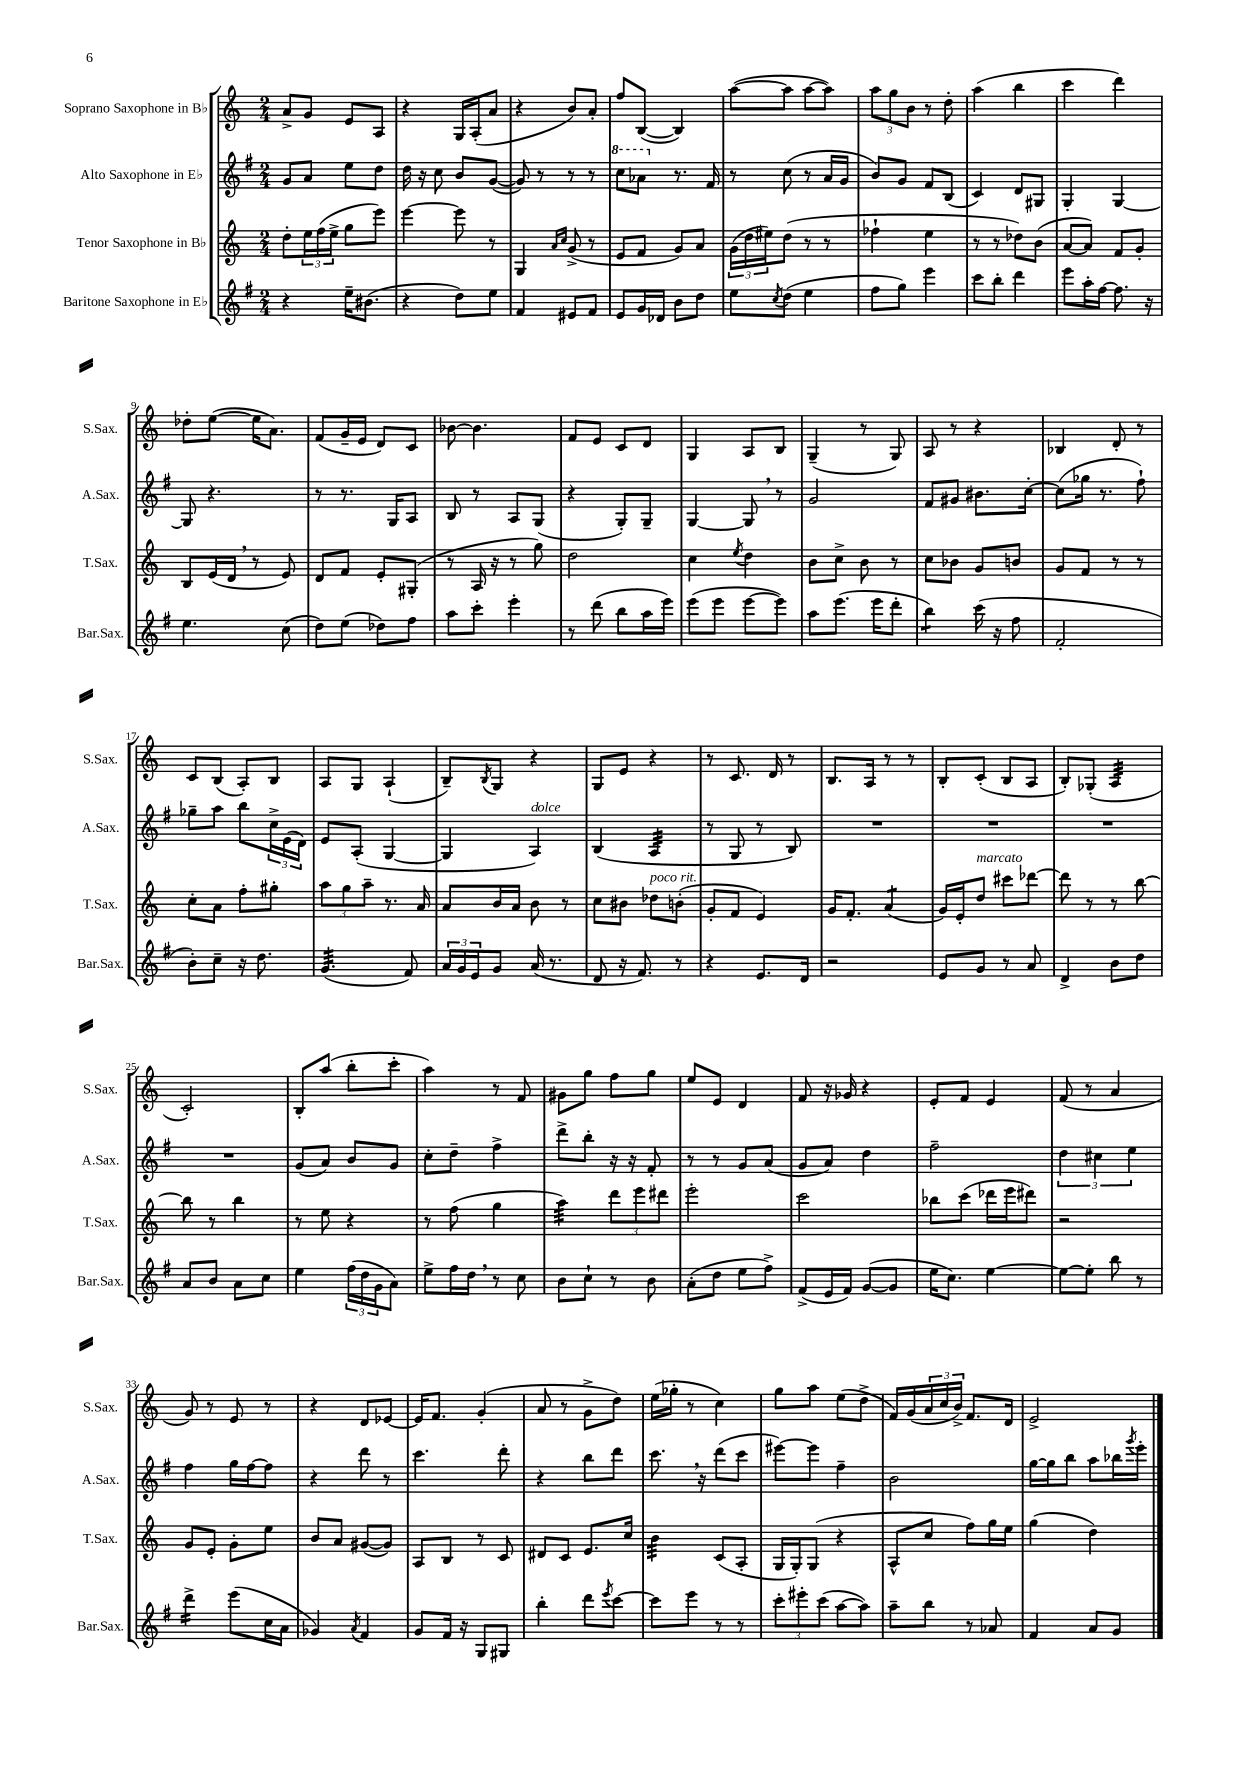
<<
\new StaffGroup <<
\new Staff = "s0" \with { instrumentName = "Soprano Saxophone in Bb" shortInstrumentName = "S.Sax." } {
    \clef treble \key c \major \numericTimeSignature \time 2/4
    a'8-> g'8 e'8 a8 |
    r4 g16 a16-.( a'8 |
    r4 b'8) a'8-. |
    f''8 b8~( b4) |
    a''8~( a''8 a''8~ a''8) |
    \tuplet 3/2 { a''8 g''8 b'8 } r8 d''8-. |
    a''4( b''4 |
    c'''4 d'''4) |
    des''8-. e''8~( e''16 a'8.) |
    f'8( g'16-- e'16 d'8) c'8 |
    bes'8~ bes'4. |
    f'8 e'8 c'8 d'8 |
    g4 a8 b8 |
    g4--( r8 g8) |
    a8 r8 r4 |
    bes4 d'8-. r8 |
    c'8 b8( a8-.) b8 |
    a8 g8 a4-!( |
    b8--) \acciaccatura { b8 } g8 r4 |
    g8 e'8 r4 |
    r8 c'8. d'16 r8 |
    b8. a16 r8 r8 |
    b8-. c'8-.( b8 a8 |
    b8-.) ges8-.( a4:32 |
    c'2-.) |
    b8-. a''8( b''8-. c'''8-. |
    a''4) r8 f'8 |
    gis'8 g''8 f''8 g''8 |
    e''8 e'8 d'4 |
    f'8 r16 ges'16 r4 |
    e'8-. f'8 e'4 |
    f'8( r8 a'4 |
    g'8) r8 e'8 r8 |
    r4 d'8 ees'8~ |
    ees'16 f'8. g'4-.( |
    a'8 r8 g'8-> d''8) |
    e''16( ges''16-. r8 c''4) |
    g''8 a''8 e''8( d''8-> |
    f'16) g'16( \tuplet 3/2 { a'16 c''16 b'16->) } f'8. d'16 |
    e'2-> \bar "|." |
}
\new Staff = "s1" \with { instrumentName = "Alto Saxophone in Eb" shortInstrumentName = "A.Sax." } {
    \clef treble \key g \major \numericTimeSignature \time 2/4
    g'8 a'8 e''8 d''8 |
    d''16 r16 c''8 b'8 g'8~( |
    g'8) r8 r8 r8 |
    \ottava #1 c'''8 aes''8 \ottava #0 r8. fis'16 |
    r8 c''8( r8 a'16 g'16 |
    b'8) g'8 fis'8 b8( |
    c'4) d'8 gis8 |
    g4-. g4~ |
    g8 r4. |
    r8 r8. g16 a8 |
    b8 r8 a8 g8( |
    r4 g8-.) g8-- |
    g4~ g8 \breathe r8 |
    g'2 |
    fis'8 gis'8 bis'8. c''16~-. |
    c''8( ges''16 r8. fis''8-!) |
    ges''8-- a''8 b''8 \tuplet 3/2 { c''16-> e'16( d'16) } |
    e'8 a8-.( g4~ |
    g4 a4^\markup { \italic "dolce" }) |
    b4( a4:32 |
    r8 g8 r8 b8) |
    R2 |
    R2 |
    R2 |
    R2 |
    g'8( a'8) b'8 g'8 |
    c''8-. d''8-- fis''4-> |
    d'''8-> b''8-. r16 r16 fis'8-. |
    r8 r8 g'8 a'8( |
    g'8 a'8) d''4 |
    fis''2-- |
    \tuplet 3/2 { d''4 cis''4 e''4 } |
    fis''4 g''16 fis''16~ fis''8 |
    r4 d'''8 r8 |
    c'''4. d'''8-. |
    r4 b''8 d'''8 |
    c'''8. \breathe r16 d'''8( c'''8 |
    eis'''8~) eis'''8 fis''4-- |
    b'2 |
    g''16~ g''16 b''8 a''8 bes''16 \acciaccatura { g'''8 } e'''16-. \bar "|." |
}
\new Staff = "s2" \with { instrumentName = "Tenor Saxophone in Bb" shortInstrumentName = "T.Sax." } {
    \clef treble \key c \major \numericTimeSignature \time 2/4
    d''8-. \tuplet 3/2 { e''16 f''16( e''16-> } g''8 e'''8) |
    e'''4~ e'''8 r8 |
    g4 \grace { a'16 c''16 } g'8->( r8 |
    e'8 f'8 g'8) a'8 |
    \tuplet 3/2 { g'16( d''16 eis''16) } d''8( r8 r8 |
    fes''4-! e''4 |
    r8 r8 des''8) b'8( |
    a'8~ a'8) f'8 g'8-. |
    b8 e'16( d'16 \breathe r8 e'8) |
    d'8 f'8 e'8-. gis8-.( |
    r8 a16 r16 r8 g''8) |
    d''2 |
    c''4 \acciaccatura { e''8 } d''4 |
    b'8 c''8-> b'8 r8 |
    c''8 bes'8 g'8 b'8 |
    g'8 f'8 r8 r8 |
    c''8-. a'8 f''8-. gis''8-. |
    \tuplet 3/2 { a''8 g''8 a''8-- } r8. a'16 |
    a'8 b'16 a'16 b'8 r8 |
    c''8 bis'8 des''8^\markup { \italic "poco rit." } b'8-.( |
    g'8-. f'8 e'4) |
    g'16 f'8.-. a'4:8( |
    g'16) e'16-. d''8^\markup { \italic "marcato" } cis'''8 des'''8~ |
    des'''8 r8 r8 b''8~ |
    b''8 r8 b''4 |
    r8 e''8 r4 |
    r8 f''8( g''4 |
    a''4:32) \tuplet 3/2 { d'''8 e'''8 dis'''8 } |
    e'''2-. |
    c'''2 |
    bes''8 c'''8( des'''16 e'''16 dis'''8) |
    r2 |
    g'8 e'8-. g'8-. e''8 |
    b'8 a'8 gis'8~( gis'8) |
    a8 b8 r8 c'8 |
    dis'8 c'8 e'8. c''16 |
    b'4:32 c'8( a8-. |
    g16 g16-.) g8( r4 |
    a8-^ c''8 f''8) g''16 e''16 |
    g''4( d''4) \bar "|." |
}
\new Staff = "s3" \with { instrumentName = "Baritone Saxophone in Eb" shortInstrumentName = "Bar.Sax." } {
    \clef treble \key g \major \numericTimeSignature \time 2/4
    r4 e''16-- bis'8.( |
    r4 d''8) e''8 |
    fis'4 eis'8 fis'8 |
    e'8 g'16 des'16 b'8 d''8 |
    e''8 \acciaccatura { c''8 } d''8( e''4 |
    fis''8 g''8) e'''4 |
    c'''8 b''8-. d'''4 |
    e'''8 a''16-. fis''16~ fis''8. r16 |
    e''4. c''8( |
    d''8) e''8( des''8) fis''8 |
    a''8 c'''8-. e'''4-. |
    r8 d'''8( b''8 a''16 e'''16) |
    e'''8( e'''8 e'''8~ e'''8) |
    a''8 e'''8.( e'''16 d'''8-. |
    b''4:8) c'''16( r16 fis''8 |
    fis'2-. |
    b'8-.) c''8-- r16 d''8. |
    g'4.:32( fis'8) |
    \tuplet 3/2 { a'16 g'16 e'16 } g'8 a'16( r8. |
    d'8 r16 fis'8.) r8 |
    r4 e'8. d'16 |
    r2 |
    e'8 g'8 r8 a'8 |
    d'4-> b'8 d''8 |
    a'8 b'8 a'8 c''8 |
    e''4 \tuplet 3/2 { fis''16( d''16 g'16 } a'8) |
    e''8-> fis''16 d''16 \breathe r8 c''8 |
    b'8 c''8-! r8 b'8 |
    a'8-.( d''8 e''8 fis''8->) |
    fis'8->( e'16 fis'16) g'8~( g'8 |
    e''16 c''8.) e''4~ |
    e''8~ e''8-. b''8 r8 |
    d'''4:16-> e'''8( c''16 a'16 |
    ges'4) \acciaccatura { a'8 } fis'4 |
    g'8 fis'16 r16 g8 gis8 |
    b''4-. d'''8 \acciaccatura { e'''8 } c'''8~ |
    c'''8 e'''8 r8 r8 |
    \tuplet 3/2 { c'''8-. eis'''8-. c'''8( } a''8~ a''8) |
    a''8-- b''8 r8 aes'8 |
    fis'4 a'8 g'8 \bar "|." |
}
>>
>>
